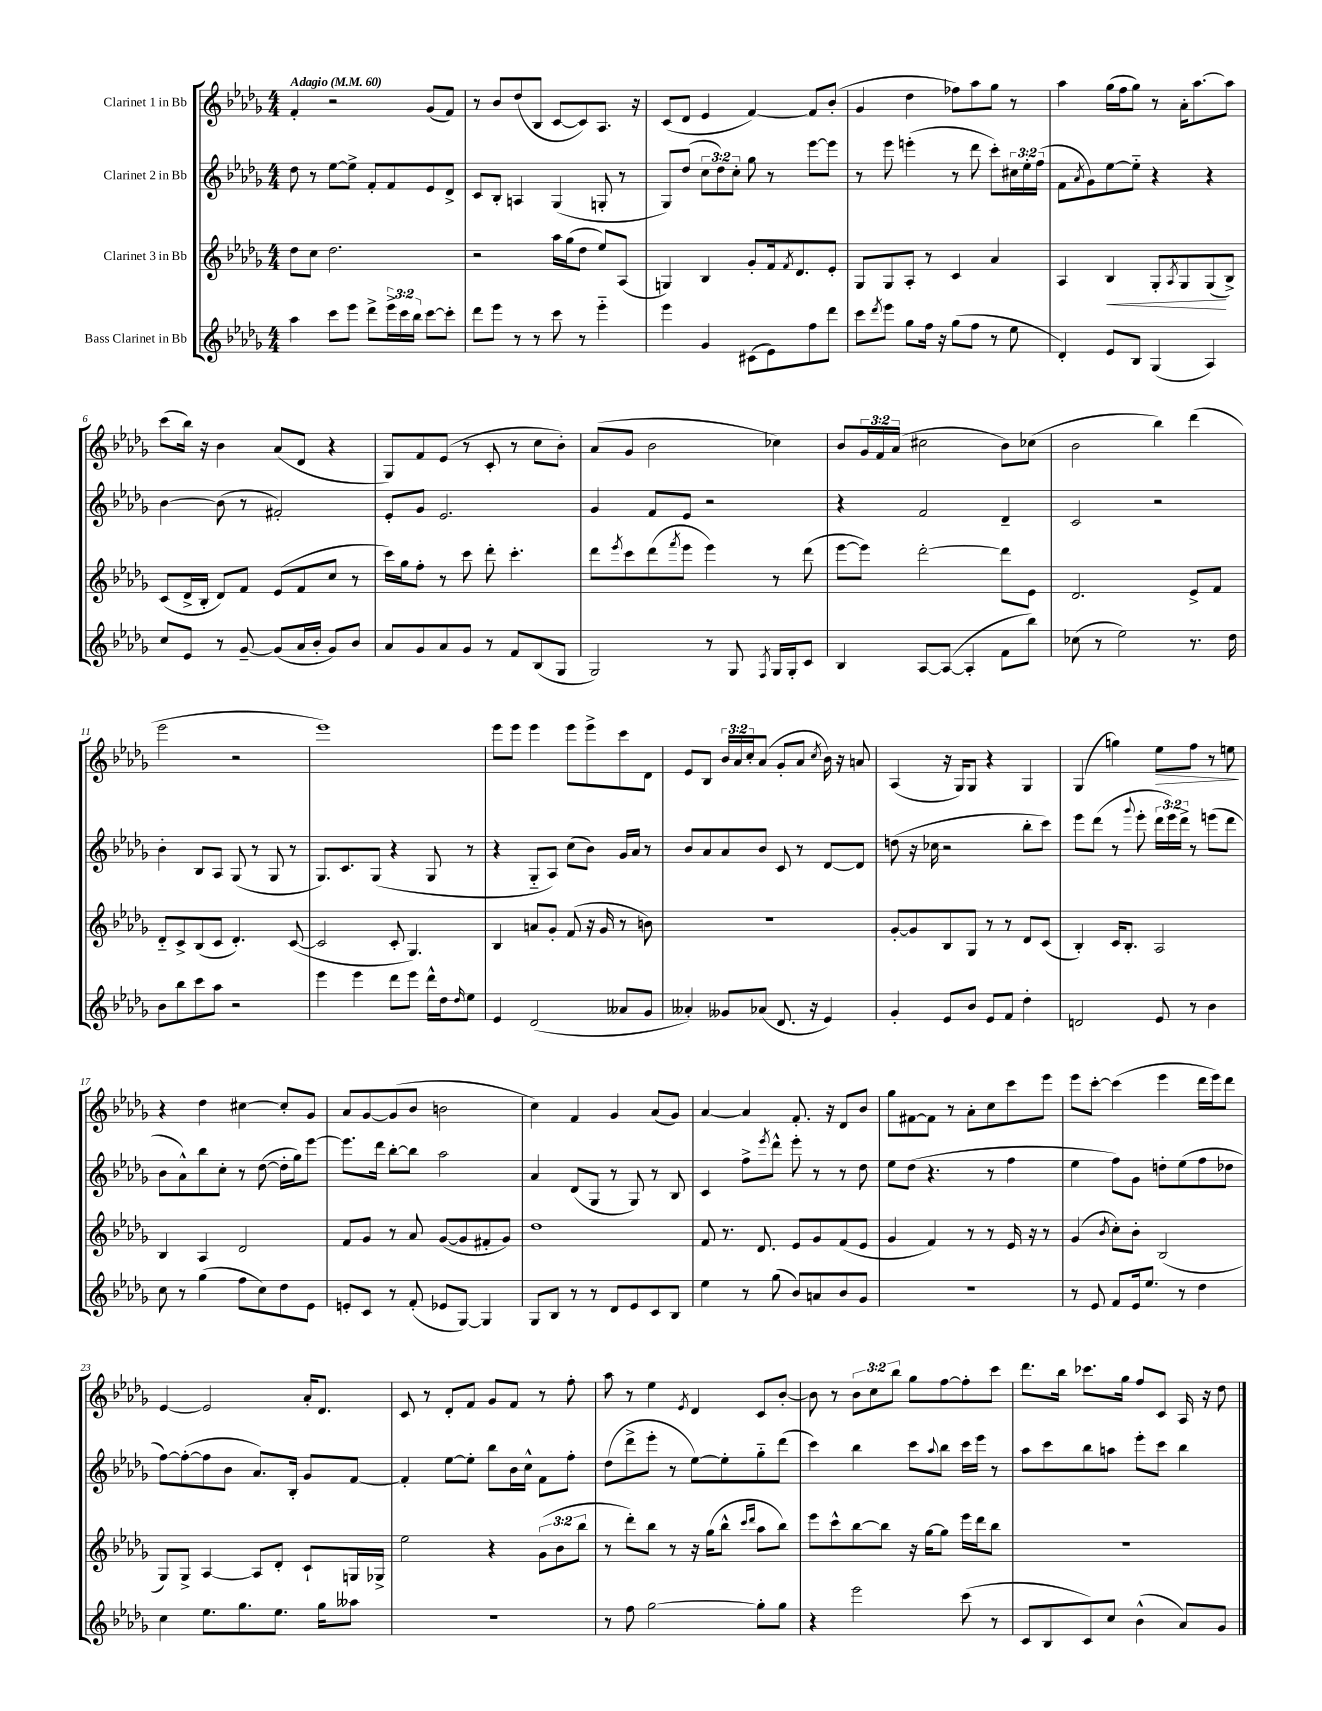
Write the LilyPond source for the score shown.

<<
\new StaffGroup <<
\new Staff = "s0" \with { instrumentName = "Clarinet 1 in Bb" } {
    \clef treble \key des \major \numericTimeSignature \time 4/4 \override Staff.TupletNumber.text = #tuplet-number::calc-fraction-text \tempo "Adagio" 4 = 60
    f'4-. r2 ges'8( f'8) |
    r8 bes'8 des''8( bes8 c'8~ c'8) aes8. r16 |
    c'8( des'8 ees'4 f'4~) f'8 bes'8-.( |
    ges'4 des''4 fes''8) aes''8 ges''8 r8 |
    aes''4 ges''16( f''16 ges''8) r8 aes'16-. aes''8.~ aes''8 |
    c'''8( bes''16) r16 bes'4 aes'8( des'8 r4 |
    ges8) f'8 ees'8( r8 c'8-. r8 c''8 bes'8-.) |
    aes'8( ges'8 bes'2 ces''4) |
    bes'8 \tuplet 3/2 { ges'16 f'16 aes'16( } cis''2 bes'8) ces''8( |
    bes'2 bes''4) des'''4( |
    ees'''2 r2 |
    ees'''1) |
    ees'''8 ees'''8 ees'''4 ees'''8 ees'''8-> c'''8 des'8 |
    ees'8 bes8 \tuplet 3/2 { bes'16 aes'16 c''16-. } aes'8( ges'8-. aes'8 \acciaccatura { c''8 } bes'16) r16 a'8 |
    aes4( r16 ges16) ges8 r4 ges4 |
    ges4( g''4) ees''8\> f''8 r8 e''8\! |
    r4 des''4 cis''4~ cis''8-. ges'8 |
    aes'8 ges'8~ ges'8( bes'8 b'2 |
    c''4) f'4 ges'4 aes'8( ges'8) |
    aes'4~ aes'4 f'8.-. r16 des'8 bes'8 |
    ges''8 fis'8~ fis'8 r8 aes'8-. c''8 c'''8 ees'''8 |
    ees'''8 c'''8~-. c'''4( ees'''4 des'''16 ees'''16) des'''8 |
    ees'4~ ees'2 aes'16-. des'8. |
    c'8 r8 des'8-. f'8 ges'8 f'8 r8 f''8-. |
    aes''8 r8 ees''4 \acciaccatura { ees'8 } des'4 c'8 bes'8~-. |
    bes'8 r8 \tuplet 3/2 { bes'8 c''8 bes''8 } ges''8 f''8~ f''8-. c'''8 |
    des'''8. bes''16 ces'''8. ges''16 f''8 c'8 aes16 r16 des''8 \bar "|." |
}
\new Staff = "s1" \with { instrumentName = "Clarinet 2 in Bb" } {
    \clef treble \key des \major \numericTimeSignature \time 4/4 \override Staff.TupletNumber.text = #tuplet-number::calc-fraction-text
    des''8 r8 ees''8~ ees''8-> f'8-. f'8 ees'8 des'8-> |
    c'8 bes8-. a4 ges4( g8-. r8 |
    ges8) des''8( \tuplet 3/2 { c''8 des''8) c''8-. } ges''8 r8 ees'''8~ ees'''8 |
    r8 ees'''8 e'''4-.( r8 des'''8 c'''8-.) \tuplet 3/2 { cis''16 ees''16-. f''16( } |
    f'8 \acciaccatura { aes'8 } ges'8) ees''8~ ees''8-_ r4 r4 |
    bes'4~ bes'8( r8 fis'2-.) |
    ees'8-. ges'8 ees'2. |
    ges'4 f'8 ees'8 r2 |
    r4 f'2 des'4-- |
    c'2 r2 |
    bes'4-. bes8 aes8 ges8( r8 ges8 r8 |
    ges8.) c'8. ges8( r4 ges8 r8 |
    r4 ges8-_ aes8) c''8( bes'8) ges'16 aes'16 r8 |
    bes'8 aes'8 aes'8 bes'8 c'8 r8 des'8~ des'8 |
    d''8( r16 ces''16 r2 bes''8-. c'''8) |
    ees'''8 des'''8( r8 \appoggiatura { ges'''8 } ees'''8-. \tuplet 3/2 { des'''16 ees'''16) des'''16-> } r8 e'''8( des'''8 |
    bes'8 aes'8-^) bes''8 c''8-. r8 des''8~( des''16-. ges''16) ees'''8~ |
    ees'''8. des'''16 bes''8~-. bes''8 aes''2 |
    aes'4 des'8( ges8 r8 ges8) r8 bes8 |
    c'4 f''8-> \acciaccatura { ees'''8 } des'''8-^ ees'''8-. r8 r8 des''8 |
    ees''8 des''8( r4. r8 f''4 |
    ees''4 f''8) ges'8 d''8-. ees''8( f''8 des''8 |
    f''8~) f''8~-.( f''8 bes'8 aes'8.) bes16-. ges'8 f'8~ |
    f'4-. ees''8~ ees''8-. bes''8 bes'16 c''16-^ f'8 f''8-. |
    des''8( des'''8-> ees'''8-. r8 ees''8~) ees''8-. ges''8-_ des'''8( |
    c'''4) bes''4 c'''8 \appoggiatura { aes''8 } bes''8 c'''16 ees'''16 r8 |
    aes''8 c'''8 bes''8 a''8 ees'''8-. c'''8 bes''4 \bar "|." |
}
\new Staff = "s2" \with { instrumentName = "Clarinet 3 in Bb" } {
    \clef treble \key des \major \numericTimeSignature \time 4/4 \override Staff.TupletNumber.text = #tuplet-number::calc-fraction-text
    des''8 c''8 des''2. |
    r2 aes''16 ges''16( des''8 ees''8) aes8( |
    g4) bes4 ges'8-. f'16 \acciaccatura { f'8 } des'8. ees'8-. |
    ges8 ges8 aes8-. r8 c'4 aes'4 |
    aes4 bes4\< ges8-. \acciaccatura { aes8 } ges8 ges8\!( bes8->) |
    c'8( des'16-> bes16-. des'8) f'8 ees'8( f'8 c''8 r8 |
    c'''16) ges''16 f''8-. r8 c'''8 des'''8-. c'''4.-. |
    des'''8 \acciaccatura { ees'''8 } c'''8 des'''8( \acciaccatura { f'''8 } ees'''8 ees'''4) r8 des'''8( |
    ees'''8~ ees'''8) des'''2~-. des'''8 ees'8 |
    des'2. ees'8-> f'8 |
    des'8-_ c'8-> bes8( c'8 des'4.-.) c'8~( |
    c'2 c'8-. ges4.) |
    bes4 a'8 ges'8-. f'8( r16 ges'16 r8 b'8) |
    R1 |
    ges'8~-. ges'8 bes8 ges8 r8 r8 des'8 c'8( |
    bes4-.) c'16 bes8.-. aes2 |
    bes4 aes4 des'2 |
    f'8 ges'8 r8 aes'8 ges'8~( ges'8 fis'8-. ges'8) |
    des''1 |
    f'8 r8. des'8. ees'8 ges'8 f'8( ees'8 |
    ges'4 f'4) r8 r8 ees'16 r16 r8 |
    ges'4( \acciaccatura { bes'8 } c''8-.) bes'8-. bes2( |
    ges8) ges8-> aes4~ aes8 des'8-. c'8-! g16 ges16-> |
    ees''2 r4 \tuplet 3/2 { ges'8( bes'8 bes''8 } |
    r8 des'''8-.) bes''8 r8 r16 ges''16( bes''8-^ \grace { c'''16 des'''16 } aes''8 bes''8) |
    ees'''8 c'''8-^ bes''8~ bes''8 r16 ges''16~ ges''8 ees'''16 des'''16 bes''8 |
    r1 \bar "|." |
}
\new Staff = "s3" \with { instrumentName = "Bass Clarinet in Bb" } {
    \clef treble \key des \major \numericTimeSignature \time 4/4 \override Staff.TupletNumber.text = #tuplet-number::calc-fraction-text
    aes''4 c'''8 ees'''8 des'''8-> \tuplet 3/2 { ees'''16-> c'''16 bes''16 } c'''8~ c'''8-. |
    des'''8 ees'''8 r8 r8 c'''8 r8 ees'''4-_ |
    ees'''4 ges'4 cis'8( ees'8) f''8 des'''8 |
    c'''8 \acciaccatura { des'''8 } ees'''8 ges''8 f''16 r16 ges''8( f''8 r8 ees''8 |
    des'4-.) ees'8 bes8 ges4( aes4) |
    c''8 ees'8 r8 ges'8~-- ges'8( aes'16 bes'16-. ges'8) bes'8 |
    aes'8 ges'8 aes'8 ges'8 r8 f'8 bes8( ges8 |
    ges2) r8 ges8 \acciaccatura { f8 } ges16 ges16-. c'8 |
    bes4 aes8~ aes8~( aes4-. f'8 bes''8) |
    ces''8( r8 ees''2) r8. des''16 |
    bes'8 bes''8 c'''8 aes''8 r2 |
    ees'''4 ees'''4 des'''8 ees'''8 des'''16-^ des''16 \grace { des''16 } ees''8 |
    ees'4 des'2( aeses'8 ges'8 |
    aeses'4-.) geses'8 aes'8( des'8. r16 ees'4) |
    ges'4-. ees'8 bes'8 ees'8 f'8 des''4-. |
    d'2 ees'8 r8 bes'4 |
    c''8 r8 ges''4( f''8 c''8) des''8 ees'8 |
    e'8-. c'8 r8 f'8-.( ees'8 ges8~) ges4 |
    ges8 bes8 r8 r8 des'8 ees'8 c'8 bes8 |
    ees''4 r8 ges''8( bes'8) a'8 bes'8 ges'8 |
    R1 |
    r8 ees'8 f'8 ees'16 ees''8. r8 des''4 |
    c''4 ees''8. ges''8. ees''8. ges''16 aeses''8 |
    R1 |
    r8 f''8 ges''2~ ges''8-. ges''8 |
    r4 ees'''2 c'''8( r8 |
    c'8 bes8 c'8) c''8 bes'4-^( aes'8) ges'8 \bar "|." |
}
>>
>>
